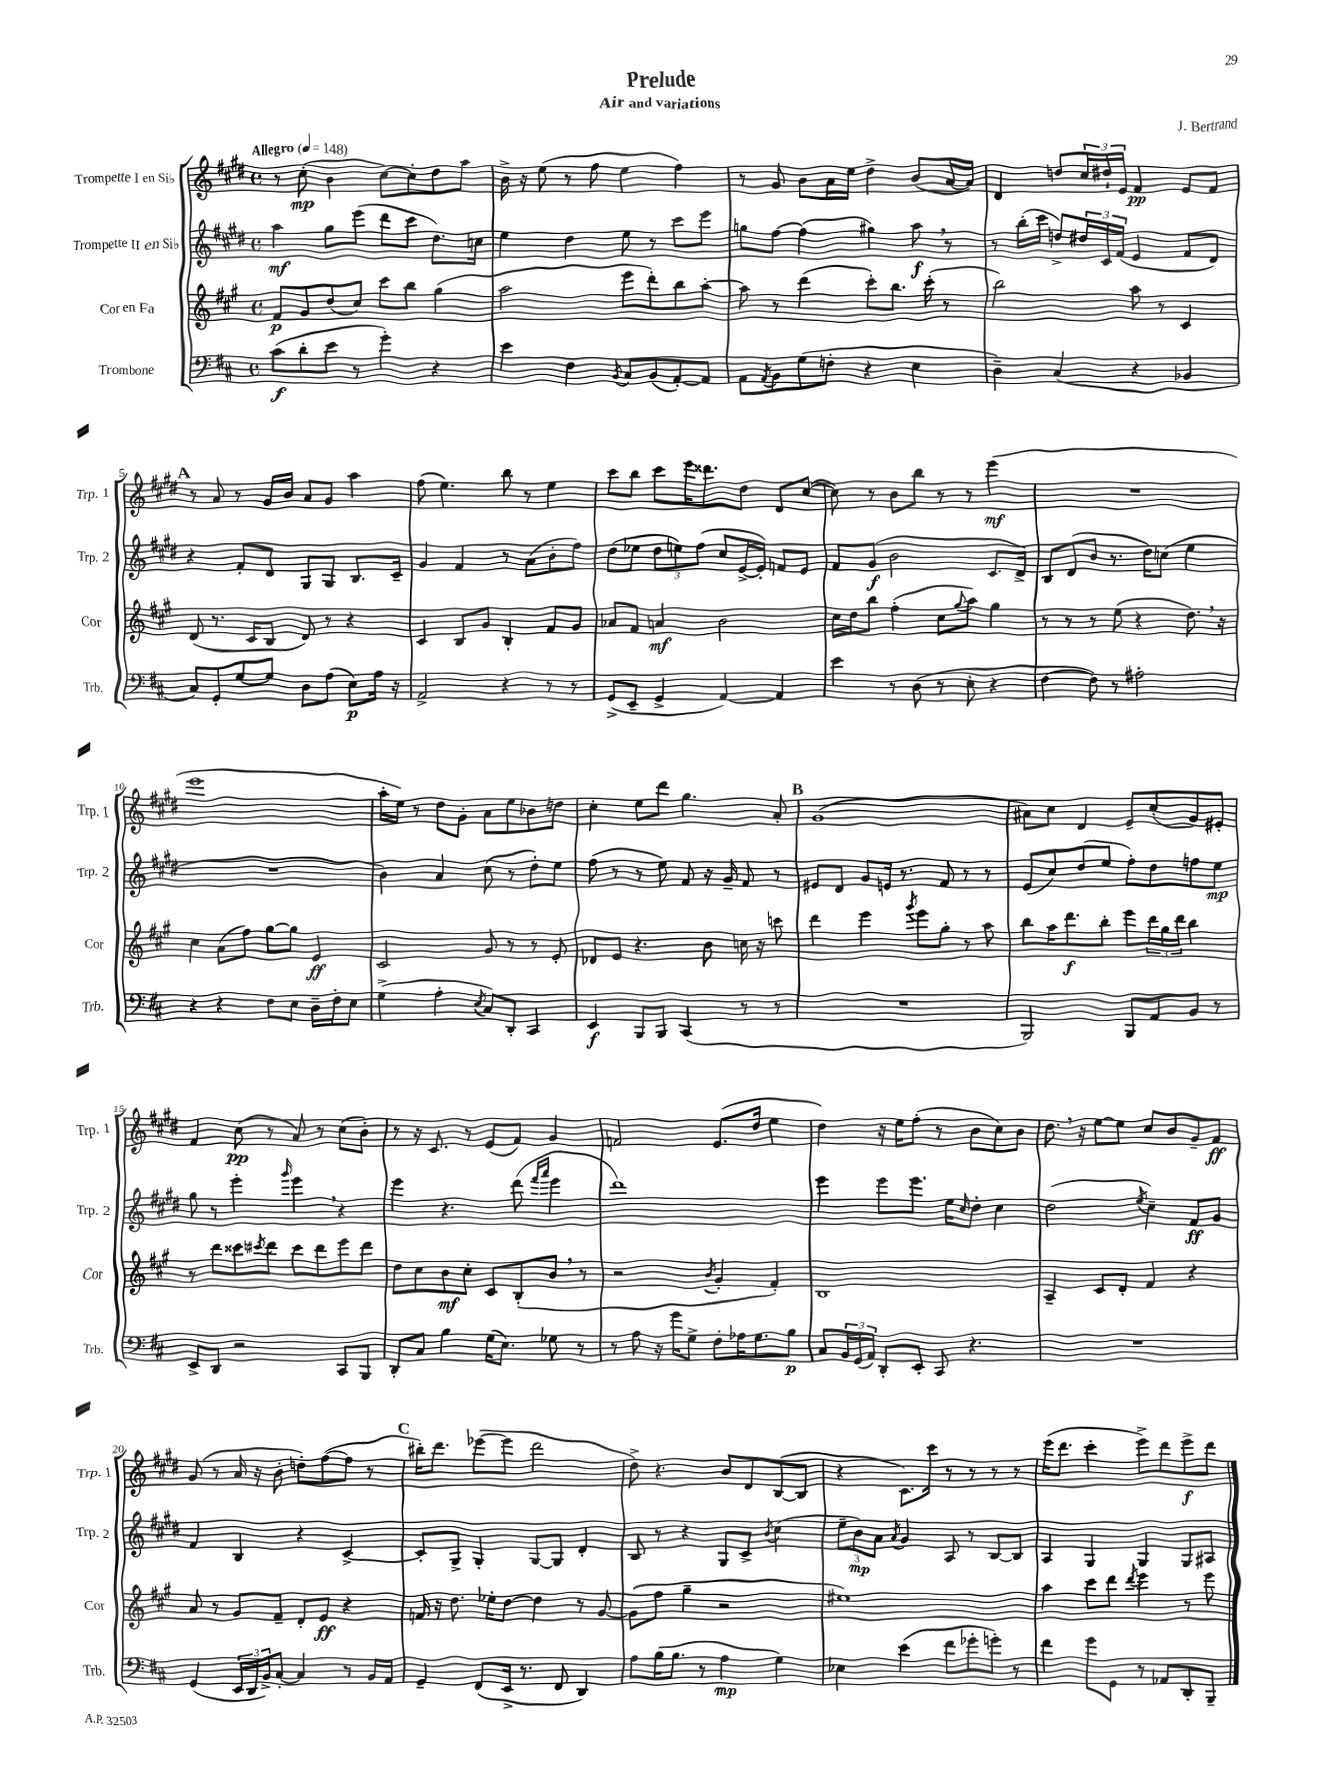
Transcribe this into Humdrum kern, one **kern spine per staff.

**kern	**kern	**kern	**kern
*staff4	*staff3	*staff2	*staff1
*clefF4	*clefG2	*clefG2	*clefG2
*k[f#c#]	*k[f#c#g#]	*k[f#c#g#d#]	*k[f#c#g#d#]
*M4/4	*M4/4	*M4/4	*M4/4
*met(c)	*met(c)	*met(c)	*met(c)
*MM148	*MM148	*MM148	*MM148
(8c#\L	8f#/L	4aa\	8r
8d'\	8g#/	.	(8cc#'\
8e\J	(8dd/	8gg#\L	4b\
8r	8cc#/J)	(8eee\J	.
4g'\)	8ccc#\L	8ddd#\L	[8cc#\L)
.	8bb\J	8ccc#\J	8cc#'\]
4r	(4gg#\	8.dd#\L)	8dd#\
.	.	.	8aa\J
.	.	16cc\Jk	.
=	=	=	=
4e\	2aa\	4ee\	16b^\
.	.	.	16r
.	.	.	(8ee\
4F#\	.	4dd#\	8r
.	.	.	8ff#\
8qBB/	.	.	.
8C#/L	8eee\L	8ee\	4ee\
(8BB/	8ddd'\)	8r	.
[8AA'/)	8bb\	8ccc#\L	4ff#\)
8AA/]J	[8aa'\J	8eee\J	.
=	=	=	=
8AA\L	8aa\]	8gg\L	8r
8qAA/	.	.	.
8BB\	8r	[8ff#\J	8g#/
(8G\	(4ddd\	(4ff#\]	8b\L
8F'\J	.	.	16a\L
.	.	.	16ee\JJ
4r	8ccc#'\L)	4gg#\)	4dd#^\
.	8.bb\J	.	.
4E\	.	8aa\	(8b/L
.	(16ccc#'\	.	.
.	8r	8r	[16a/L
.	.	.	16a/]JJ)
=	=	=	=
4D~\)	2bb\)	8r	4d#/
.	.	(16bb'\LL	.
.	.	16ccc#\JJ	.
(4C#/	.	8dd^/L)	8dd/L
.	.	24dd#/L	24cc#/L
.	.	24c#/	24dd#`/
.	.	(24f#/JJ	24e/JJ
4r	8aa\	4e/	4f#/
.	8r	.	.
4BB-/	4c#/	8f#/L	8e/L
.	.	8d#/J)	8f#/J
=	=	=	=
8C#/L)	(8d/	4r	8r
8GG'/	8.r	.	8a/
[8G/	.	8f#'/L	8r
.	16c#/LK	.	.
8G/]J	8B/J	8d#/J	16g#/LL
.	.	.	16b/JJ
8D\L	8d/)	8G#/L	8a/L
(8A\J	8r	8G#/J	8g#/J
8E\L)	4r	8.B/L	4aa\
16A\Jk	.	.	.
16r	.	16c#~/Jk	.
=	=	=	=
2AA^/	4c#/	4g#/	(8ff#\
.	.	.	4.ee\)
.	8B/L	4f#/	.
.	8g#/J	.	.
4r	4B'/	8r	8bb\
.	.	(8a\L	8r
8r	8f#/L	8b'\	4ee\
8r	8g#/J	8ff#\J)	.
=	=	=	=
(8GG^/L	8a-/L	(8dd#\L	8ccc#\L
8EE~/J	8f#/J	8ee-\J	8bb\J
4GG^/	4a/	12dd#\L	8ccc#\L
.	.	12ee\)	.
.	.	.	16eee\K
.	.	(12ff#\J	.
.	.	.	8.ddd##\
[4AA/)	2b\	8cc#/L	.
.	.	[16e^/L	8dd#\J
.	.	16e'/]JJ)	.
4AA/]	.	8f/L	8d#/L
.	.	8e/J	([8cc#/J
=	=	=	=
4e\	16cc#\LL	8f#/L	8cc#\])
.	16dd\J	.	.
.	8bb\J	(8g#/J	8r
8r	(4ff#'\	2b\	8b\L
(8D\	.	.	8bb\J
8r	8cc#\L	.	8r
.	8qqgg#/	.	.
8E'\	8aa\J)	.	8r
4r	4gg#\	8.c#/L	(4eee\
.	.	16d#^/Jk)	.
=	=	=	=
[4F#\	8r	8B/L	1r
.	8r	(8d#/	.
8F#\])	8r	8b/J	.
8r	(8ee\	8.r	.
2A#'\	4r	.	.
.	.	16dd#\LK)	.
.	.	(8cc\J	.
.	8.dd\)	4ee\	.
.	16r	.	.
=	=	=	=
4r	4cc#\	1r	1eee
4r	(8a\L	.	.
.	8ff#\J)	.	.
8F#\L	[8gg#\L	.	.
8E\J	8gg#\]J	.	.
16D~\LL	4e/	.	.
16F#'\J	.	.	.
8E\J	.	.	.
=	=	=	=
(4G^\	2c#/	4b\)	16aa'\LL
.	.	.	16ee\JJ)
.	.	.	8r
4A'\	.	4a/	8dd#\L
.	.	.	8g#'\J
8qE/	.	.	.
8C#/L)	8g#/	(8cc#\	8a\L
8DD'/J	8r	8r	8ee\
4CC#/	8r	8dd#'\L)	8b-\
.	8e'/	8ee\J	8dd\J
=	=	=	=
4EE/	8d-/L	(8ff#\	4cc#'\
.	8e/J	8r	.
8BBB/L	4.r	8r	8ee\L
8BBB/J	.	8ee\)	8ddd#\J
(4CC#/	.	8f#/	4.gg#\
.	8b\	16r	.
.	.	16g#~/	.
8r	16cc\	8f#/	.
.	16r	.	.
8r	8ccc\	8r	8a'/
=	=	=	=
1r	4ddd\	8e#/L	(1g#
.	.	8d#/J	.
.	4eee\	8g#/L	.
.	.	16e/Jk	.
.	.	8.r	.
.	8qggg#/	.	.
.	8eee\L	.	.
.	8gg#'\J	8f#/	.
.	8r	8r	.
.	8aa\	8r	.
=	=	=	=
2BBB/)	8bb\L	(8e/L	8a#\L)
.	16aa\K	8cc#/)	8cc#\J
.	8.ddd\	.	.
.	.	(8dd#/	4d#/
.	8bb'\J	8ee/J	.
8BBB/L	8eee\L	8ff#'\L)	8e~/L
8AA/	24ddd\L	8dd#\	(8cc#'/
.	24gg#\	.	.
.	24ddd\JJ	.	.
8BB/J	4bb\	8ff\	8g#/)
8r	.	8ee\J	8e#'/J
=	=	=	=
8EE^/L	8r	8gg#\	4f#/
8DD/J	8ddd\L	8r	.
2r	8ccc##\	4eee'\	(8cc#\
.	8qccc#/	.	.
.	8ddd\J	.	8r
.	.	16qqggg#/	.
.	8ccc#\L	4eee\	8a/)
.	8ddd\	.	8r
8CC#/L	8eee\	4r	(8cc#\L
8BBB/J	8ddd\J	.	8b'\J)
=	=	=	=
8DD'/L	8dd\L	4eee\	8r
8C#/J	8cc#\	.	16r
.	.	.	8.c#/
4B\	8b\	4.r	.
.	8cc#'\J	.	8r
(16G\LK	8c#/L	.	(8e/L
8.E\J)	.	.	.
.	(8B'/	(8ddd#\	8f#/J)
.	.	16qqfff#/LL	.
.	.	16qqaaa/JJ	.
8G-\	8b/J	4eee\	4g#/
8r	8r	.	.
=	=	=	=
8r	2r	1ddd#)	2f/
8A\	.	.	.
16r	.	.	.
16g\LK	.	.	.
8G^\J	.	.	.
.	8qb/	.	.
8F#'\L	4g#'/	.	(8.e/L
16A-\K	.	.	.
8.G\	.	.	16dd#/Jk
.	4f#'/)	.	4ee\
8B\J	.	.	.
=	=	=	=
8C#/L	1B	4eee\	4dd#\)
24BB/L	.	.	.
(24GG/	.	.	.
24AA/JJ)	.	.	.
8DD'/L	.	8eee\L	16r
.	.	.	16ee\LK
8EE'/J	.	8.eee\J	(8ff#'\J
8CC#/	.	.	8r
.	.	16ee\LK	.
.	.	16qqcc#/	.
4.r	.	8dd#'\J	8b\L
.	.	4cc#\	8cc#\)
.	.	.	8b\J
=	=	=	=
1r	4A~/	(2dd#\	8.dd#\
.	.	.	16r
.	8c#/L	.	[8ee\L
.	8d'/J	.	8ee\]J
.	.	8qee/	.
.	4f#/	4cc#~\)	8cc#/L
.	.	.	8b/
.	4r	8f#/L	8g#~/
.	.	8g#/J	8f#/J
=	=	=	=
(4GG/	8a/	4f#/	(8g#/
.	8r	.	8r
24EE/LL	8g#/L	4B/	16a/
24DD/	.	.	.
.	.	.	16r
24BB^/J)	.	.	.
[8C#'/J	8f#~/J	.	8b'\
4C#/]	8d'/L	4r	8dd'\L)
.	8e/J	.	([8ff#\
8r	4r	[4c#^/	8ff#\]J
16BB/LL	.	.	8r
16AA/JJ	.	.	.
=	=	=	=
4GG~/	16f/	8c#'/]L	16bb#'\LK)
.	16r	.	8.ddd#\J
.	8.dd\	8G#^/J	.
(8FF#/L	.	4G#'/	([8eee-\L
.	16ee-'\LK	.	.
16EE^/Jk	[8dd\J	.	8eee-\]J
8.r	.	.	.
.	4dd\]	[8G#/L	2ddd#\
8FF#/	.	8G#/]J	.
4DD/)	8r	4d#'/	.
.	[8g#/	.	.
=	=	=	=
8A\L	(8g#\]L	8B/	8dd#^\)
(16B\K	8ff#\J	8r	4.r
8.B\J	.	.	.
.	4gg#~\	4r	.
8r	.	.	.
4A\	2r	8G#/L	8b/L
.	.	8c#^/J	8d#/
.	.	8qb/	.
4G\)	.	(4cc#\	([8B/
.	.	.	8B/]J
=	=	=	=
4E-\	1ee#)	12ee~\L	4r
.	.	12b\)	.
.	.	12a\J	.
.	.	8qa/	.
(4e\	.	4g#/	8.c#\L)
.	.	.	16ccc#\Jk
8f#\L	.	8A/	8r
8g-'\	.	8r	8r
8g'\J)	.	[8B/L	8r
8r	.	8B/]J	8r
=	=	=	=
4f#\	4aa\	4A/	(16eee\LK
.	.	.	8.ddd#\J
8g\L	8ccc#\L	4G#/	4ccc#'\
8GG\J	8ddd\J	.	.
.	8qddd/	.	.
8r	4eee\	4G#/	8eee^\L)
8AA-/L	.	.	8ddd#\
8DD'/	8r	8G#/L	8eee^\
8BBB~/J	8eee\	8A#/J	8ddd#\J
==	==	==	==
*-	*-	*-	*-
